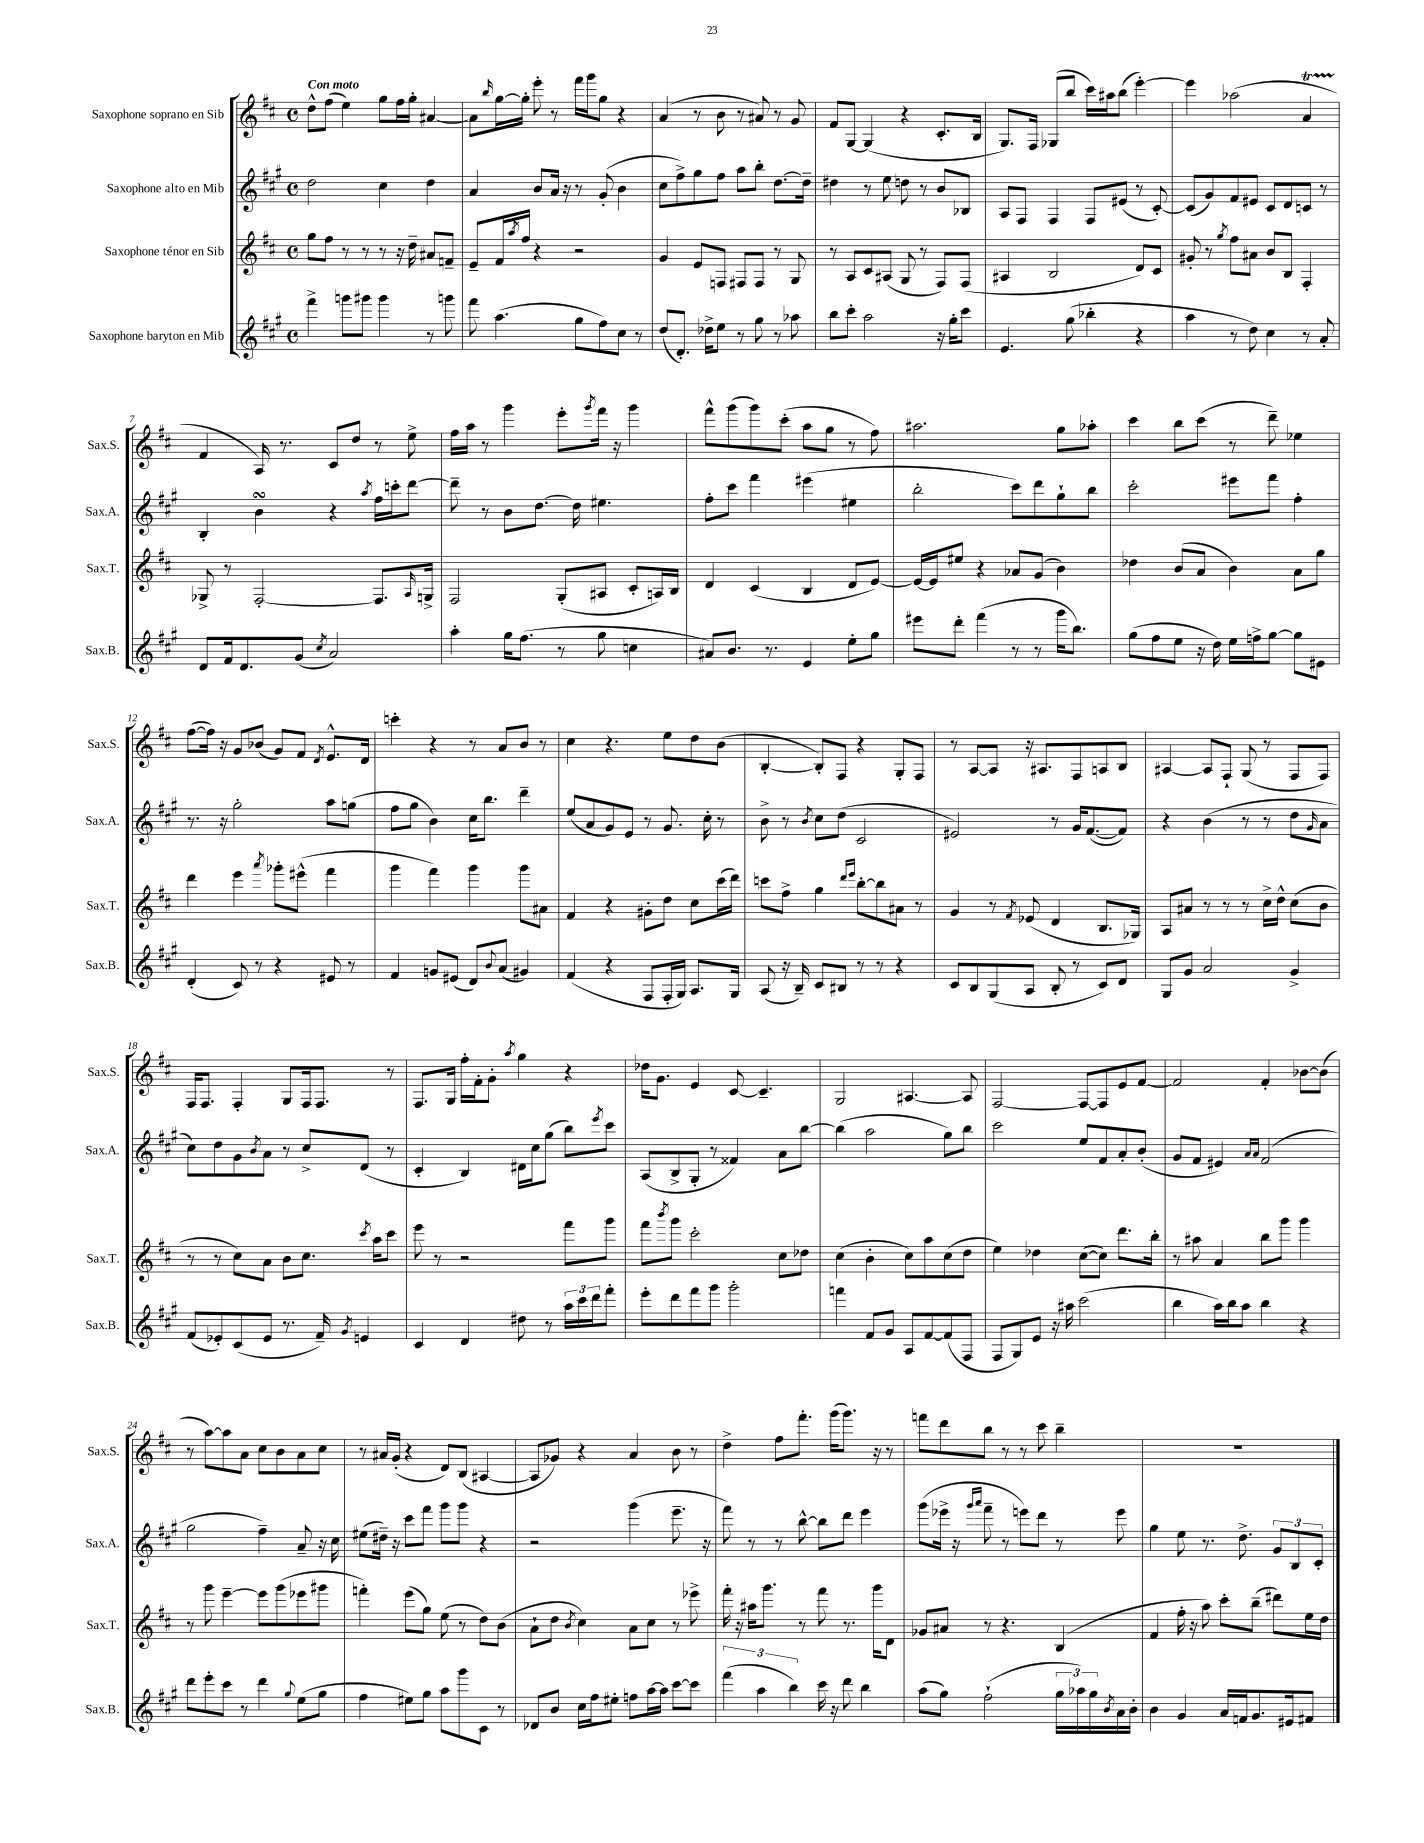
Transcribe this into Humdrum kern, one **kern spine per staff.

**kern	**kern	**kern	**kern
*staff4	*staff3	*staff2	*staff1
*clefG2	*clefG2	*clefG2	*clefG2
*k[f#c#g#]	*k[f#c#]	*k[f#c#g#]	*k[f#c#]
*M4/4	*M4/4	*M4/4	*M4/4
*met(c)	*met(c)	*met(c)	*met(c)
4fff#^	8gg	2dd	8dd^^
.	8ff#	.	(8ff#
8ggg	8r	.	4ee)
8ggg#	8r	.	.
4ggg#	8r	4cc#	8gg
.	16r	.	16ff#
.	16dd~	.	16gg'
8r	8a#	4dd	[4a#
8ggg	8f~	.	.
=	=	=	=
8fff#	8e~	4a	8a#]
.	.	.	16qqbb
(4.aa	16f#	.	[16gg
.	8qaa	.	.
.	16ff#	.	16gg']
.	4r	8b	8eee'
.	.	16a	8r
.	.	16r	.
8gg#	2r	8r	16fff#
.	.	.	16ggg
8ff#)	.	(8g#'	8gg
8cc#	.	4b	4r
8r	.	.	.
=	=	=	=
(8dd	4g	8cc#	(4a
8.d')	.	8ff#^)	.
.	8e	8gg#	8r
16dd-^	.	.	.
8ee	8F	8ff#	8b
8r	8F#	8aa	8r
8gg#	8F#	8bb'	8a#)
8r	8r	[8.dd	8r
8aa-	8G	.	8g
.	.	16dd~]	.
=	=	=	=
8bb	8r	4dd#	8f#
8ccc#'	8A	.	[8G
2aa	8c#	8r	(4G]
.	(8A#	8ee	.
.	8G	8dd	4r
.	8r	8r	.
16r	8F#)	8b	8.c#'
16gg#'	.	.	.
8ccc#	(8F#	8B-	.
.	.	.	16B
=	=	=	=
4.e	4A#	8A	8.G)
.	.	8F#	.
.	.	.	16F#
.	2B	4F#	(8G-
(8gg#	.	.	8bb
4bb-'	.	8F#	16ccc#)
.	.	.	16aa#
.	.	(8e#	(8bb
4r	8d)	8r	[4eee')
.	8c#	[8c#')	.
=	=	=	=
4aa	8g#'	(8c#]	4eee]
.	8r	8g#)	.
.	8qgg	.	.
8r	8ff#	8f#	(2aa-
8dd)	8a#	8e#	.
4cc#	8b	8c#	.
.	8B	8d	.
8r	4F#'	8c	4a
8a'	.	8r	.
=	=	=	=
8d	8G-^	4B'	4f#
16f#	8r	.	.
8.d	.	.	.
.	[2F#'	4b	16A)
.	.	.	8.r
(8g#	.	.	.
8qcc#	.	.	.
2a)	.	4r	8c#
.	.	.	8dd
.	.	8qaa	.
.	8.F#]	16ff#	8r
.	.	16ccc'	.
.	.	[8ddd	8ee^
.	16qqA	.	.
.	16G^	.	.
=	=	=	=
4aa'	2F#	8ddd~]	16ff#
.	.	.	16aa
.	.	8r	8r
16gg#	.	8b	4ggg
(8.ff#	.	.	.
.	.	[8.dd	.
8r	(8G'	.	8eee'
.	.	16dd]	.
.	.	.	8qggg
8gg#	8A#	4.ee#	16fff#
.	.	.	16r
4cc	8c#'	.	4ggg
.	16A)	.	.
.	16B	.	.
=	=	=	=
8a#)	4d	8ff#'	8fff#^^
8.b	.	8ccc#	(8ggg
.	(4c#	4fff#	8ggg)
8.r	.	.	.
.	.	.	(8ccc#'
4e	4B	(4eee#	8aa
.	.	.	8gg
8ee'	8d	4ee#	8r
8gg#	[8e)	.	8ff#)
=	=	=	=
8eee#	16e_	2bb'	2.aa#
.	16e]	.	.
8ddd'	8ee#	.	.
(4fff#	4r	.	.
8r	8a-	8ccc#)	.
8r	(8g	8ddd	.
16ggg#	4b)	8gg#`	8gg
8.bb)	.	.	.
.	.	8bb	8aa-'
=	=	=	=
(8gg#	4dd-	2ccc#'	4ccc#
8ff#	.	.	.
8ee	(8b	.	8bb
16r	8a	.	(8ccc#
16dd)	.	.	.
16ee	4b)	8eee#	8r
16ff^	.	.	.
[8gg#	.	8fff#	8ddd~)
8gg#]	8a	4ff#'	4ee-
8e#	8gg	.	.
=	=	=	=
(4d'	4ddd	8.r	([8ff#
.	.	.	16ff#])
.	.	16r	16r
8c#)	4eee	2gg#'	8g
8r	.	.	(8b-
.	8qaaa	.	.
4r	8ggg-'	.	8g)
.	(8eee#^^	.	8f#
.	.	.	8qd
8e#	4fff#	8aa	8.e^^
8r	.	(8gg	.
.	.	.	16d
=	=	=	=
4f#	4ggg	8ff#	4ccc'
.	.	8gg#	.
8g	4fff#)	4b)	4r
(8e#	.	.	.
8d)	4ggg	16cc#	8r
.	.	8.bb	.
8qqb	.	.	.
(8a	.	.	8a
4g#)	8ggg	4ddd~	8b
.	8a#	.	8r
=	=	=	=
(4f#	4f#	(8ee	4cc#
.	.	8a	.
4r	4r	8g#)	4.r
.	.	8e	.
8F#	8g#'	8r	.
16F#'	8dd	8.g#	8ee
16G#)	.	.	.
8.A	8cc#	.	8dd
.	.	16cc#'	.
.	(16ccc#	8r	(8b
16G#	16ddd)	.	.
=	=	=	=
(8A	8ccc	8b^	[4B'
16r	8ff#^	8r	.
16B~)	.	.	.
.	.	8qb	.
8c#	4gg	8cc#	8B'])
8B#	.	(8dd	8F#
.	16qqddd	.	.
.	16qqeee	.	.
8r	[8bb'	2c#	4r
8r	8bb]	.	.
4r	8a#	.	8G'
.	8r	.	8F#
=	=	=	=
8c#	4g	2e#)	8r
8B	.	.	[8A
(8G#	8r	.	8A]
.	8qf#	.	.
8A	(8e-	.	16r
.	.	.	8.A#
8B'	4d	8r	.
8r	.	16g#	8F#
.	.	([8.f#	.
8c#)	8.B	.	8A
8d	.	8f#])	8B
.	16G-)	.	.
=	=	=	=
8G#	8A	4r	[4A#
8g#	8a#	.	.
2a	8r	(4b	8A#]
.	8r	.	8F#`
.	8r	8r	(8G
.	16cc#^	8r	8r
.	16dd^^	.	.
4g#^	(8cc#	8dd	8F#
.	.	16qqg#	.
.	8b	8a	8F#)
=	=	=	=
(8f#	8r	8cc#)	16F#
.	.	.	8.F#
8e-')	8r	8dd	.
(8c#	8cc#)	8g#	4F#'
.	.	8qb	.
8e-	8a	8a	.
8.r	8b	8r	8G
.	8.cc#	8cc#^	16F#
16f#~)	.	.	8.F#
8qg#	.	.	.
4e	.	(8d	.
.	8qccc#	.	.
.	16aa	.	.
.	8ccc#	8r	8r
=	=	=	=
4c#	8eee	4c#'	8.F#
.	8r	.	.
.	.	.	16G
4d	2r	4B)	16ff#'
.	.	.	16f#'
.	.	.	8g'
.	.	.	8qaa
8dd#	.	16d#	4gg
.	.	16cc#	.
8r	.	(8gg#	.
24aa	8fff#	8bb)	4r
24ccc#	.	.	.
24ddd	.	.	.
.	.	8qeee	.
8fff#'	8ggg	8ccc#	.
=	=	=	=
8eee'	8fff#	(8A	16dd-
.	.	.	8.g
.	8qbbb	.	.
8ddd	8ggg	8B^	.
8fff#	2ccc#'	8G#'	4e
8ggg#	.	8r	.
2ggg#'	.	4f##)	[8c#
.	.	.	4.c#~]
.	8cc#	8a	.
.	8dd-	[8bb	.
=	=	=	=
4fff	(4cc#	(4bb]	2G
8f#	4b'	2aa	.
8g#	.	.	.
8A	8cc#)	.	[4.A#
[8f#	8aa	.	.
(8f#]	(8cc#	8gg#)	.
8F#	8dd	8bb	8A#]
=	=	=	=
8F#	4ee)	2ccc#	[2F#
8G#)	.	.	.
8e	4dd-	.	.
16r	.	.	.
16aa#	.	.	.
(2ccc#	([8cc#	8ee	8F#_
.	8cc#])	8f#	8F#]
.	8.ddd	8a'	8e
.	.	(8b'	[8f#
.	16bb'	.	.
=	=	=	=
4bb	8r	8g#	2f#]
.	8aa#	8f#	.
16aa)	4a	4e#)	.
16bb	.	.	.
8aa	.	.	.
.	.	16qqa	.
.	.	16qqa	.
4bb	8bb	(2f#	4f#'
.	8ggg	.	.
4r	4ggg	.	[8b-
.	.	.	(8b-]
=	=	=	=
8ddd	8r	2gg#	8r
8eee'	8ggg	.	[8aa)
8ccc#	[4eee~	.	8aa]
8r	.	.	8a
4ddd	8eee]	4ff#~)	8cc#
.	(8ggg	.	8b
8qqgg#	.	.	.
(8ee	8eee-	8a~	8a
8gg#	8ggg#	16r	8cc#
.	.	16cc#	.
=	=	=	=
4ff#	4fff')	(8ee#	8r
.	.	16dd#~)	16a#
.	.	16r	(16g'
8ee#)	(8eee	8ccc#	4r
8gg#	8gg)	8fff#	.
8aa	(8ee	8ggg#	8d)
8ggg#	8r	8ggg#	(8B
8c#	8dd)	4r	[4A#
8r	(8b	.	.
=	=	=	=
8d-	8a`	2r	8A#]
8b	8dd	.	8g-)
.	8qb	.	.
16cc#	4cc#)	.	4r
16ff#	.	.	.
8ee#'	.	.	.
8ff	8a	(4ggg#	4a
[16aa	8cc#	.	.
16aa]	.	.	.
[8ccc#	8r	8.eee~	8b
8ccc#]	8eee-^	.	8r
.	.	16r	.
=	=	=	=
(6fff#	16fff#'	8fff#)	4dd^
.	16r	.	.
.	16aa#	8r	.
6aa	.	.	.
.	8.ggg	.	.
.	.	8r	8ff#
6bb)	.	.	.
.	8r	[8bb^^	8.fff#'
16ccc#	8fff#	8bb]	.
16r	.	.	(16ggg
8ddd	8.r	8ddd	8.ggg)
4bb	.	4eee	.
.	16ggg	.	16r
.	8d	.	8r
=	=	=	=
(8aa	8g-	(8ggg#	8fff
8gg#)	8a#	16eee-^	8ddd
.	.	16r	.
.	.	16qqggg#	.
.	.	16qqaaa	.
(2ff#`	8r	8fff#~	8bb
.	4.r	8r	8r
.	.	8eee)	8r
.	.	8ddd	8ccc#
24gg#	(4B	8r	4bb~
24aa-)	.	.	.
24gg#	.	.	.
8qb	.	.	.
16a	.	8eee	.
16b'	.	.	.
=	=	=	=
4b	4f#	4gg#	1r
4g#	16ff#'	8ee	.
.	16r	.	.
.	8aa)	8.r	.
16a	8ccc#'	.	.
16f	.	8.dd^	.
8.g#	(8bb~	.	.
.	8ddd#)	12g#	.
16e#	.	.	.
.	.	12B	.
8f#	16ee	.	.
.	.	12c#'	.
.	16dd	.	.
==	==	==	==
*-	*-	*-	*-
